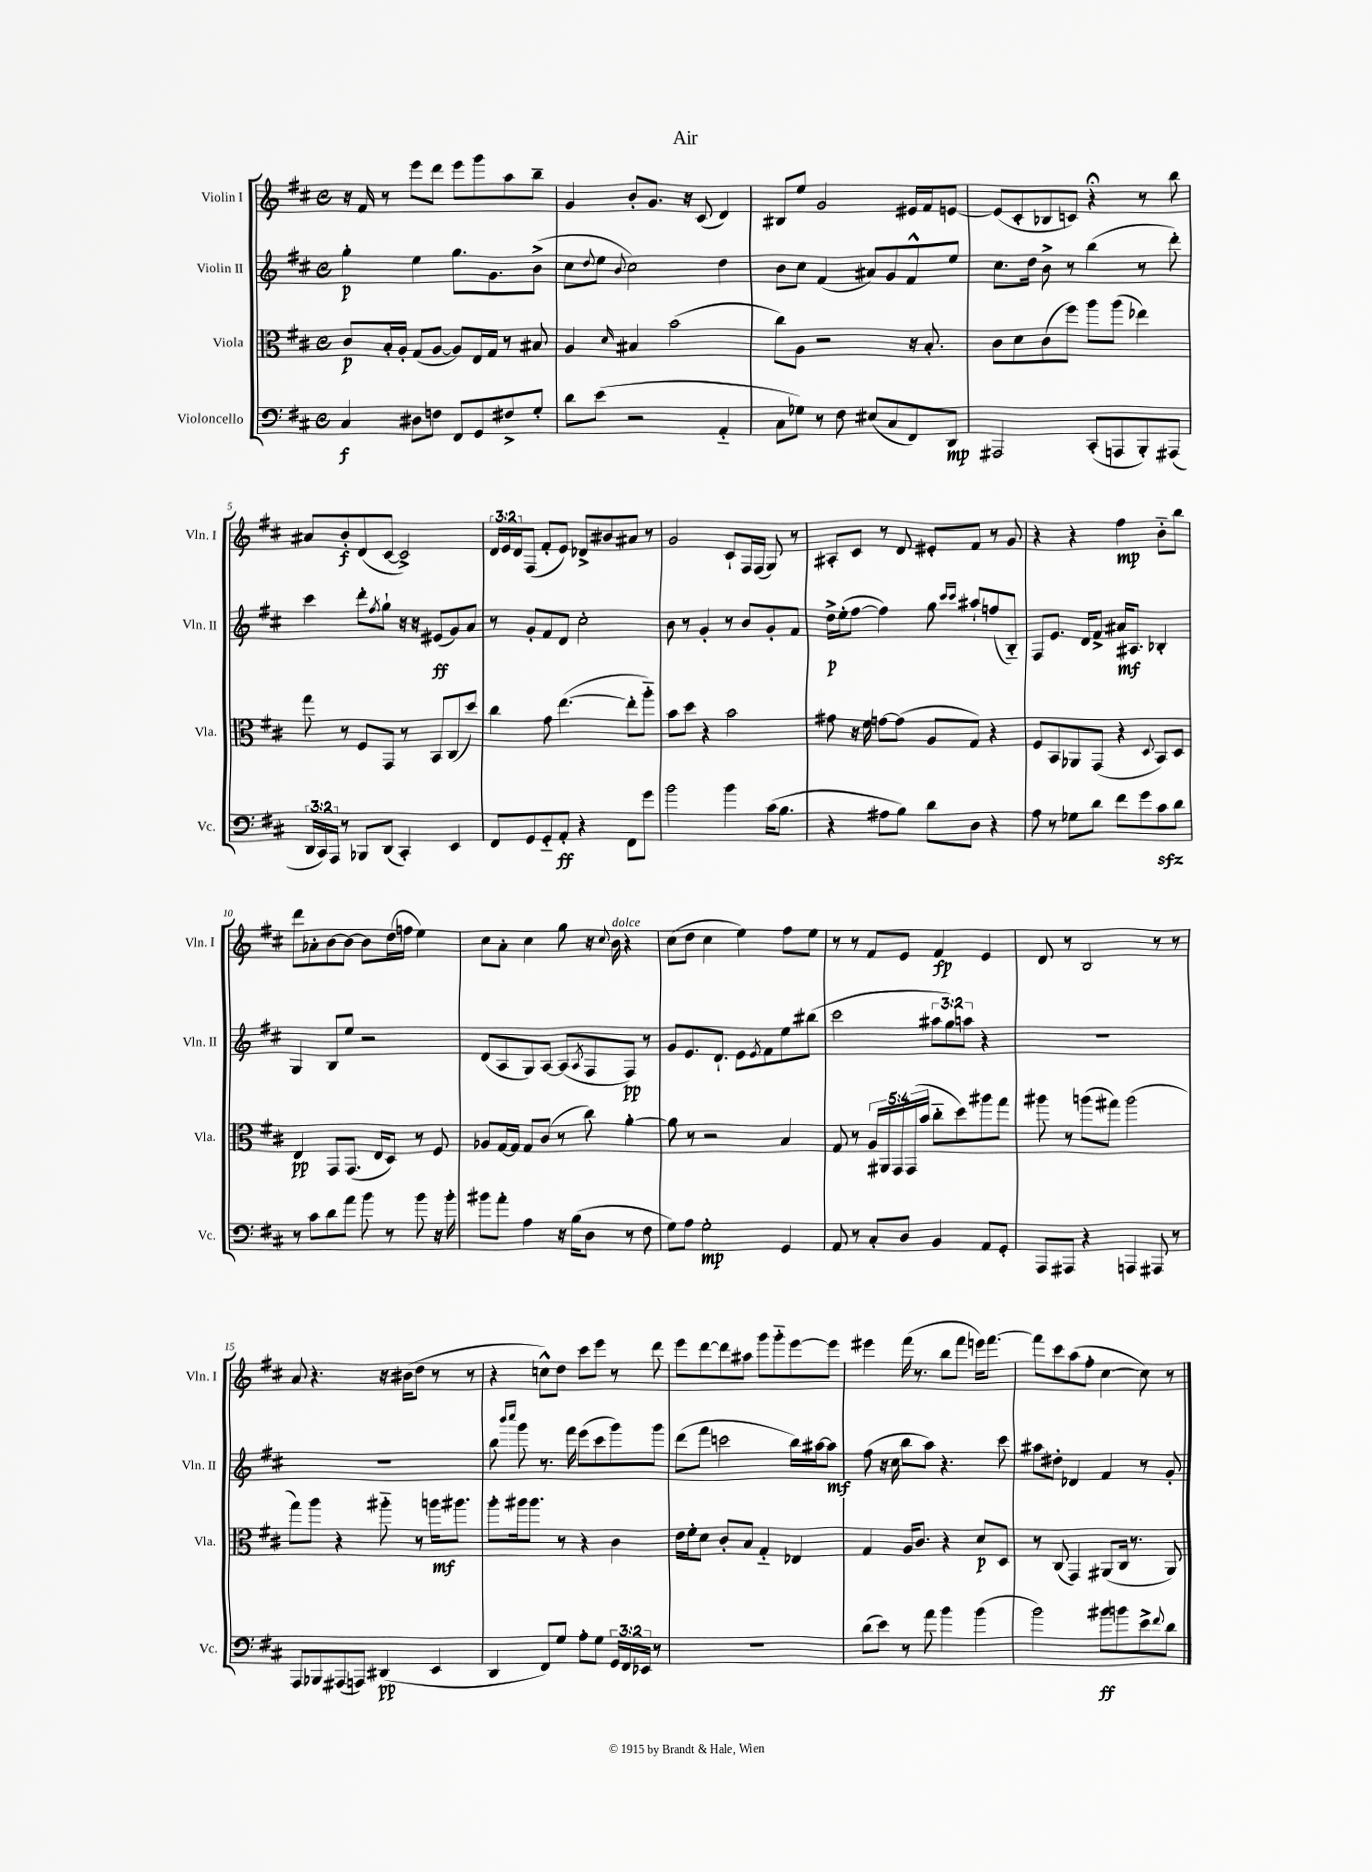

**kern	**dynam	**kern	**dynam	**kern	**dynam	**kern	**dynam
*part4	*part4	*part3	*part3	*part2	*part2	*part1	*part1
*staff4	*staff4	*staff3	*staff3	*staff2	*staff2	*staff1	*staff1
*I"Violoncello	*	*I"Viola	*	*I"Violin II	*	*I"Violin I	*
*I'Vc.	*	*I'Vla.	*	*I'Vln. II	*	*I'Vln. I	*
*clefF4	*	*clefC3	*	*clefG2	*	*clefG2	*
*k[f#c#]	*	*k[f#c#]	*	*k[f#c#]	*	*k[f#c#]	*
*M4/4	*	*M4/4	*	*M4/4	*	*M4/4	*
*met(c)	*	*met(c)	*	*met(c)	*	*met(c)	*
=1	=1	=1	=1	=1	=1	=1	=1
4C#/	f	8c#/L	p	4gg'\	p	16r	.
.	.	.	.	.	.	16f#/	.
.	.	16B'/L	.	.	.	8r	.
.	.	16A'/JJ	.	.	.	.	.
8D#X\L	.	(8G/L	.	4ee\	.	8eee\L	.
8Fn\J	.	[8A/J	.	.	.	8ddd\J	.
8FF#/L	.	8A/L])	.	8.gg\L	.	8eee\L	.
8GG/	.	16E/L	.	.	.	8ggg\	.
.	.	16G/JJ	.	8.g\	.	.	.
8F#X^/	.	8r	.	.	.	8aa\	.
8G'/J	.	8B#X/	.	(8b^\J	.	8bb~\J	.
=2	=2	=2	=2	=2	=2	=2	=2
8d\L	.	4A/	.	8cc#\L	.	4g/	.
.	.	.	.	8qqdd/	.	.	.
(8e\J	.	.	.	8ee\J	.	.	.
.	.	16qqd/	.	8qqb/	.	.	.
2r	.	4B#X/	.	2cc#\)	.	8b'/L	.
.	.	.	.	.	.	8.g/J	.
.	.	(2b\	.	.	.	.	.
.	.	.	.	.	.	16r	.
.	.	.	.	.	.	(8c#/	.
4AA/	.	.	.	4dd\	.	4d/)	.
=3	=3	=3	=3	=3	=3	=3	=3
8C#\L	.	8cc#\L)	.	8b\L	.	8B#X/L	.
8G-X\J)	.	8A\J	.	8cc#\J	.	8ee/J	.
8r	.	2r	.	(4f#/	.	2g/	.
8F#\	.	.	.	.	.	.	.
(8E#X/L	.	.	.	8a#X/L)	.	.	.
8C#/	.	.	.	8g/	.	.	.
8FF#/)	.	16r	.	8f#^^/	.	16e#X/LL	.
.	.	8.B'/	.	.	.	16f#/J	.
8DD/J	mp	.	.	8ee/J	.	[8en/J	.
=4	=4	=4	=4	=4	=4	=4	=4
2AAA#X/	.	8c#\L	.	8.cc#\L	.	(8e/L]	.
.	.	8d\	.	.	.	8c#'/	.
.	.	.	.	16dd\Jk	.	.	.
.	.	(8c#\	.	8b^\	.	8B-X/	.
.	.	8ff#\J)	.	8r	.	8cn/J)	.
(8CC#'/L	.	8aa\L	.	(4bb\	.	4r;<	.
8AAAn/	.	(8aa\J	.	.	.	.	.
8BBB'/)	.	4ee-X\)	.	8r	.	8r	.
(8AAA#X/J	.	.	.	8ddd'\)	.	8bb\	.
!!LO:LB:g=z
=5	=5	=5	=5	=5	=5	=5	=5
24DD/LL	.	8gg\	.	4ccc#\	.	8a#X/L	.
24CC#/)	.	.	.	.	.	.	.
24AAA/JJ	.	.	.	.	.	.	.
8r	.	8r	.	.	.	8b'/	f
8BBB-X/L	.	8F#/L	.	8ddd'\L	.	(8d/	.
.	.	.	.	8qff#/	.	.	.
(8DD/J	.	8GG/J	.	8gg`\J	.	[8c#/J	.
4CC#'/)	.	8r	.	16r	.	2c#^/])	.
.	.	.	.	16r	.	.	.
.	.	8BB/L	.	(8e#X/L	ff	.	.
4EE/	.	(8C#/	.	8g/)	.	.	.
.	.	8dd/J)	.	8a/J	.	.	.
=6	=6	=6	=6	=6	=6	=6	=6
8FF#/L	.	4cc#\	.	8r	.	24d/LL	.
.	.	.	.	.	.	24e/	.
.	.	.	.	.	.	24d/J	.
8GG/	.	.	.	8g'/L	.	(8F#/J	.
8GG/	.	8g\	.	8f#/	.	8f#'/L	.
8AA'/J	ff	([4.ee\	.	8d/J	.	8e/J)	.
4r	.	.	.	2cc#'\	.	8d-X^/L	.
.	.	.	.	.	.	8b#X/	.
8FF#\L	.	8ee'\L]	.	.	.	8a#X/J	.
8g\J	.	8aa\J)	.	.	.	8r	.
=7	=7	=7	=7	=7	=7	=7	=7
2b\	.	8b\L	.	8b\	.	2g/	.
.	.	8dd\J	.	8r	.	.	.
.	.	4r	.	4g'/	.	.	.
4b\	.	2b\	.	8r	.	8c#`/L	.
.	.	.	.	8b/L	.	16F#/L	.
.	.	.	.	.	.	(16F#/JJ	.
(16c#\KL	.	.	.	8g'/	.	8G/)	.
8.B\J	.	.	.	.	.	.	.
.	.	.	.	8f#/J	.	8r	.
=8	=8	=8	=8	=8	=8	=8	=8
4r	.	8g#X\	.	16dd^\LL	p	8A#X'/L	.
.	.	.	.	(16ee'\J	.	.	.
.	.	16r	.	[8ff#\J	.	8c#/J	.
.	.	16f#\	.	.	.	.	.
8A#X\L	.	[8gn\L	.	4ff#\])	.	8r	.
8B\J)	.	(8g\J]	.	.	.	8d/	.
8d\L	.	8A/L	.	8gg\	.	8e#X'/L	.
.	.	.	.	16qqccc#/LL	.	.	.
.	.	.	.	16qqccc#/JJ	.	.	.
8D\J	.	8G/J)	.	8aa#X`/L	.	8f#/J	.
4r	.	4r	.	(8ffn/	.	8r	.
.	.	.	.	8B/J)	.	8g/	.
=9	=9	=9	=9	=9	=9	=9	=9
8A\	.	8F#/L	.	8F#/L	.	4r	.
8r	.	8BB/	.	8.e/J	.	.	.
8G-X\L	.	8AA-X/	.	.	.	4r	.
.	.	.	.	16d/KL	.	.	.
8d\J	.	(8GG/J	.	8f#^/J	.	.	.
8f#\L	.	4r	.	16a#X/KL	mf	4ff#\	mp
.	.	.	.	8.A#X/J	.	.	.
8g\	.	.	.	.	.	.	.
.	.	8qqD/	.	.	.	.	.
8c#zz\	.	8BB/L)	.	4B-X'/	.	8b\L	.
8d\J	.	8D/J	.	.	.	8bb\J	.
!!LO:LB:g=z
=10	=10	=10	=10	=10	=10	=10	=10
8r	.	4E/	pp	4G/	.	8ddd\L	.
8c#\L	.	.	.	.	.	8a-X'\	.
8d\	.	8GG/L	.	8B/L	.	[8b\	.
8a\J	.	(8.GG/J	.	8ee/J	.	8b\J_	.
8b\	.	.	.	2r	.	8b\L]	.
.	.	16E/KL	.	.	.	.	.
8r	.	8D/J)	.	.	.	(16dd\L	.
.	.	.	.	.	.	16ffn\JJ	.
8b\	.	8r	.	.	.	4ee\)	.
16r	.	8F#/	.	.	.	.	.
16b'\	.	.	.	.	.	.	.
=11	=11	=11	=11	=11	=11	=11	=11
8b#X\L	.	8A-X/L	.	(8d/L	.	8cc#\L	.
8a'\J	.	[16G/L	.	8A/	.	8a'\J	.
.	.	16G/JJ]	.	.	.	.	.
4A\	.	8G/L	.	8G/)	.	4cc#\	.
.	.	(8c#/J	.	[8A/J	.	.	.
16r	.	8r	.	(8A/L]	.	8gg\	.
(16B\KL	.	.	.	.	.	.	.
.	.	.	.	8qA/	.	.	.
8D\J	.	8cc#\)	.	8F#/	.	16r	.
.	.	.	.	.	.	8qqcc#/	.
!	!	!	!	!	!	!LO:TX:a:i:t=dolce	!
.	.	.	.	.	.	16b\	.
8r	.	[4a'\	.	8F#/J)	pp	4r	.
8F#\	.	.	.	8r	.	.	.
=12	=12	=12	=12	=12	=12	=12	=12
8G\L)	.	8a\]	.	8g/L	.	(8cc#\L	.
8A\J	.	8r	.	8.e/	.	8dd\J	.
2G'\	mp	2r	.	.	.	4cc#\	.
.	.	.	.	8.d`/J	.	.	.
.	.	.	.	8e\L	.	4ee\)	.
.	.	.	.	8qe/	.	.	.
.	.	.	.	8f#\	.	.	.
4GG/	.	4B/	.	8ee\	.	8ff#\L	.
.	.	.	.	(8bb#X\J	.	8ee\J	.
=13	=13	=13	=13	=13	=13	=13	=13
8AA/	.	8G/	.	2ccc#\	.	8r	.
8r	.	8r	.	.	.	8r	.
8C#'/L	.	20A/LL	.	.	.	8f#/L	.
.	.	20AA#X/	.	.	.	.	.
.	.	20GG/	.	.	.	.	.
8D/J	.	.	.	.	.	8e/J	.
.	.	(20GG/	.	.	.	.	.
.	.	20b/JJ	.	.	.	.	.
4BB/	.	8cc#\L	.	12aa#X\L	.	4f#/	fp
.	.	.	.	12gg\)	.	.	.
.	.	8dd\)	.	.	.	.	.
.	.	.	.	12aan\J	.	.	.
8AA/L	.	8aa#X\	.	4r	.	4e/	.
8GG'/J	.	8gg\J	.	.	.	.	.
=14	=14	=14	=14	=14	=14	=14	=14
8AAA/L	.	8aa#X\	.	1r	.	8d/	.
8AAA#X/J	.	8r	.	.	.	8r	.
4r	.	(8aan\L	.	.	.	2B/	.
.	.	8gg#X\J)	.	.	.	.	.
4AAAn/	.	(2aa\	.	.	.	.	.
8AAA#X/	.	.	.	.	.	8r	.
8r	.	.	.	.	.	8r	.
!!LO:LB:g=z
=15	=15	=15	=15	=15	=15	=15	=15
8AAA/L	.	8gg\L)	.	1r	.	8a/	.
8BBB-X/	.	8aa\J	.	.	.	4.r	.
(8AAA#X/	.	4r	.	.	.	.	.
8AAAn/J)	.	.	.	.	.	.	.
(4DD#X/	pp	8aa#X\	.	.	.	16r	.
.	.	.	.	.	.	(16b#X\KL	.
.	.	8r	.	.	.	8dd\J	.
4EE/	.	16aan\KL	mf	.	.	8r	.
.	.	8.aa#X\J	.	.	.	.	.
.	.	.	.	.	.	8r	.
=16	=16	=16	=16	=16	=16	=16	=16
4DD/	.	8aa'\L	.	8bb\	.	4r	.
.	.	.	.	16qqbbb/LL	.	.	.
.	.	.	.	16qqcccc#/JJ	.	.	.
.	.	16aa#X\k	.	8ggg\	.	.	.
.	.	8.aa#\J	.	.	.	.	.
8FF#/L)	.	.	.	8.r	.	8ccn^^\L)	.
8G/J	.	8r	.	.	.	8dd\J	.
.	.	.	.	16fff#\	.	.	.
8A'\L	.	4r	.	(8eee\L	.	8ccc#\L	.
8G\J	.	.	.	8ccc#\	.	8eee\J	.
24GG/LL	.	4c#\	.	8ggg\)	.	8r	.
24FF#/	.	.	.	.	.	.	.
24EE-X/JJ	.	.	.	.	.	.	.
8r	.	.	.	8ggg\J	.	8ddd\	.
=17	=17	=17	=17	=17	=17	=17	=17
1r	.	16e\LL	.	(8ddd\L	.	8eee\L	.
.	.	16f#'\J	.	.	.	.	.
.	.	8d\J	.	8fff#\J	.	[8ddd\	.
.	.	8c#'/L	.	2cccn\	.	8ddd\]	.
.	.	8B/J	.	.	.	8aa#X\J	.
.	.	4G/	.	.	.	8ggg\L	.
.	.	.	.	.	.	8ggg\	.
.	.	4E-X/	.	16bb\LL)	.	[8eee\	.
.	.	.	.	[16aa#X\J	.	.	.
.	.	.	.	8aa#\J]	mf	8eee\J]	.
=18	=18	=18	=18	=18	=18	=18	=18
(8d\L	.	4G/	.	(8ff#\	.	4eee#X\	.
8e\J)	.	.	.	16r	.	.	.
.	.	.	.	16cc#\	.	.	.
8r	.	16A/KL	.	8bb\L	.	(16fff#\	.
.	.	8.c#/J	.	.	.	8.r	.
8a\	.	.	.	8aa\J)	.	.	.
4b\	.	4r	.	4.r	.	8bb\L	.
.	.	.	.	.	.	8fff#\J	.
(4b\	.	8d/L	p	.	.	16eeen\KL)	.
.	.	.	.	.	.	[8.fff#\J	.
.	.	8D/J	.	8ccc#\	.	.	.
=19	=19	=19	=19	=19	=19	=19	=19
2b\)	.	8r	.	8aa#X\L	.	8fff#\L]	.
.	.	(8C#/	.	8dd#X'\J	.	8ccc#\	.
.	.	4GG/)	.	4d-X/	.	(8aa\	.
.	.	.	.	.	.	8ff#'\J	.
8b#X\L	ff	(8AA#X/L	.	4f#/	.	[4cc#\	.
8bn\	.	16C#/Jk	.	.	.	.	.
.	.	8.r	.	.	.	.	.
8e^\	.	.	.	8r	.	8cc#\])	.
8qqf#/	.	.	.	.	.	.	.
8d\J	.	8AA#/)	.	8g'/	.	8r	.
==	==	==	==	==	==	==	==
*-	*-	*-	*-	*-	*-	*-	*-
